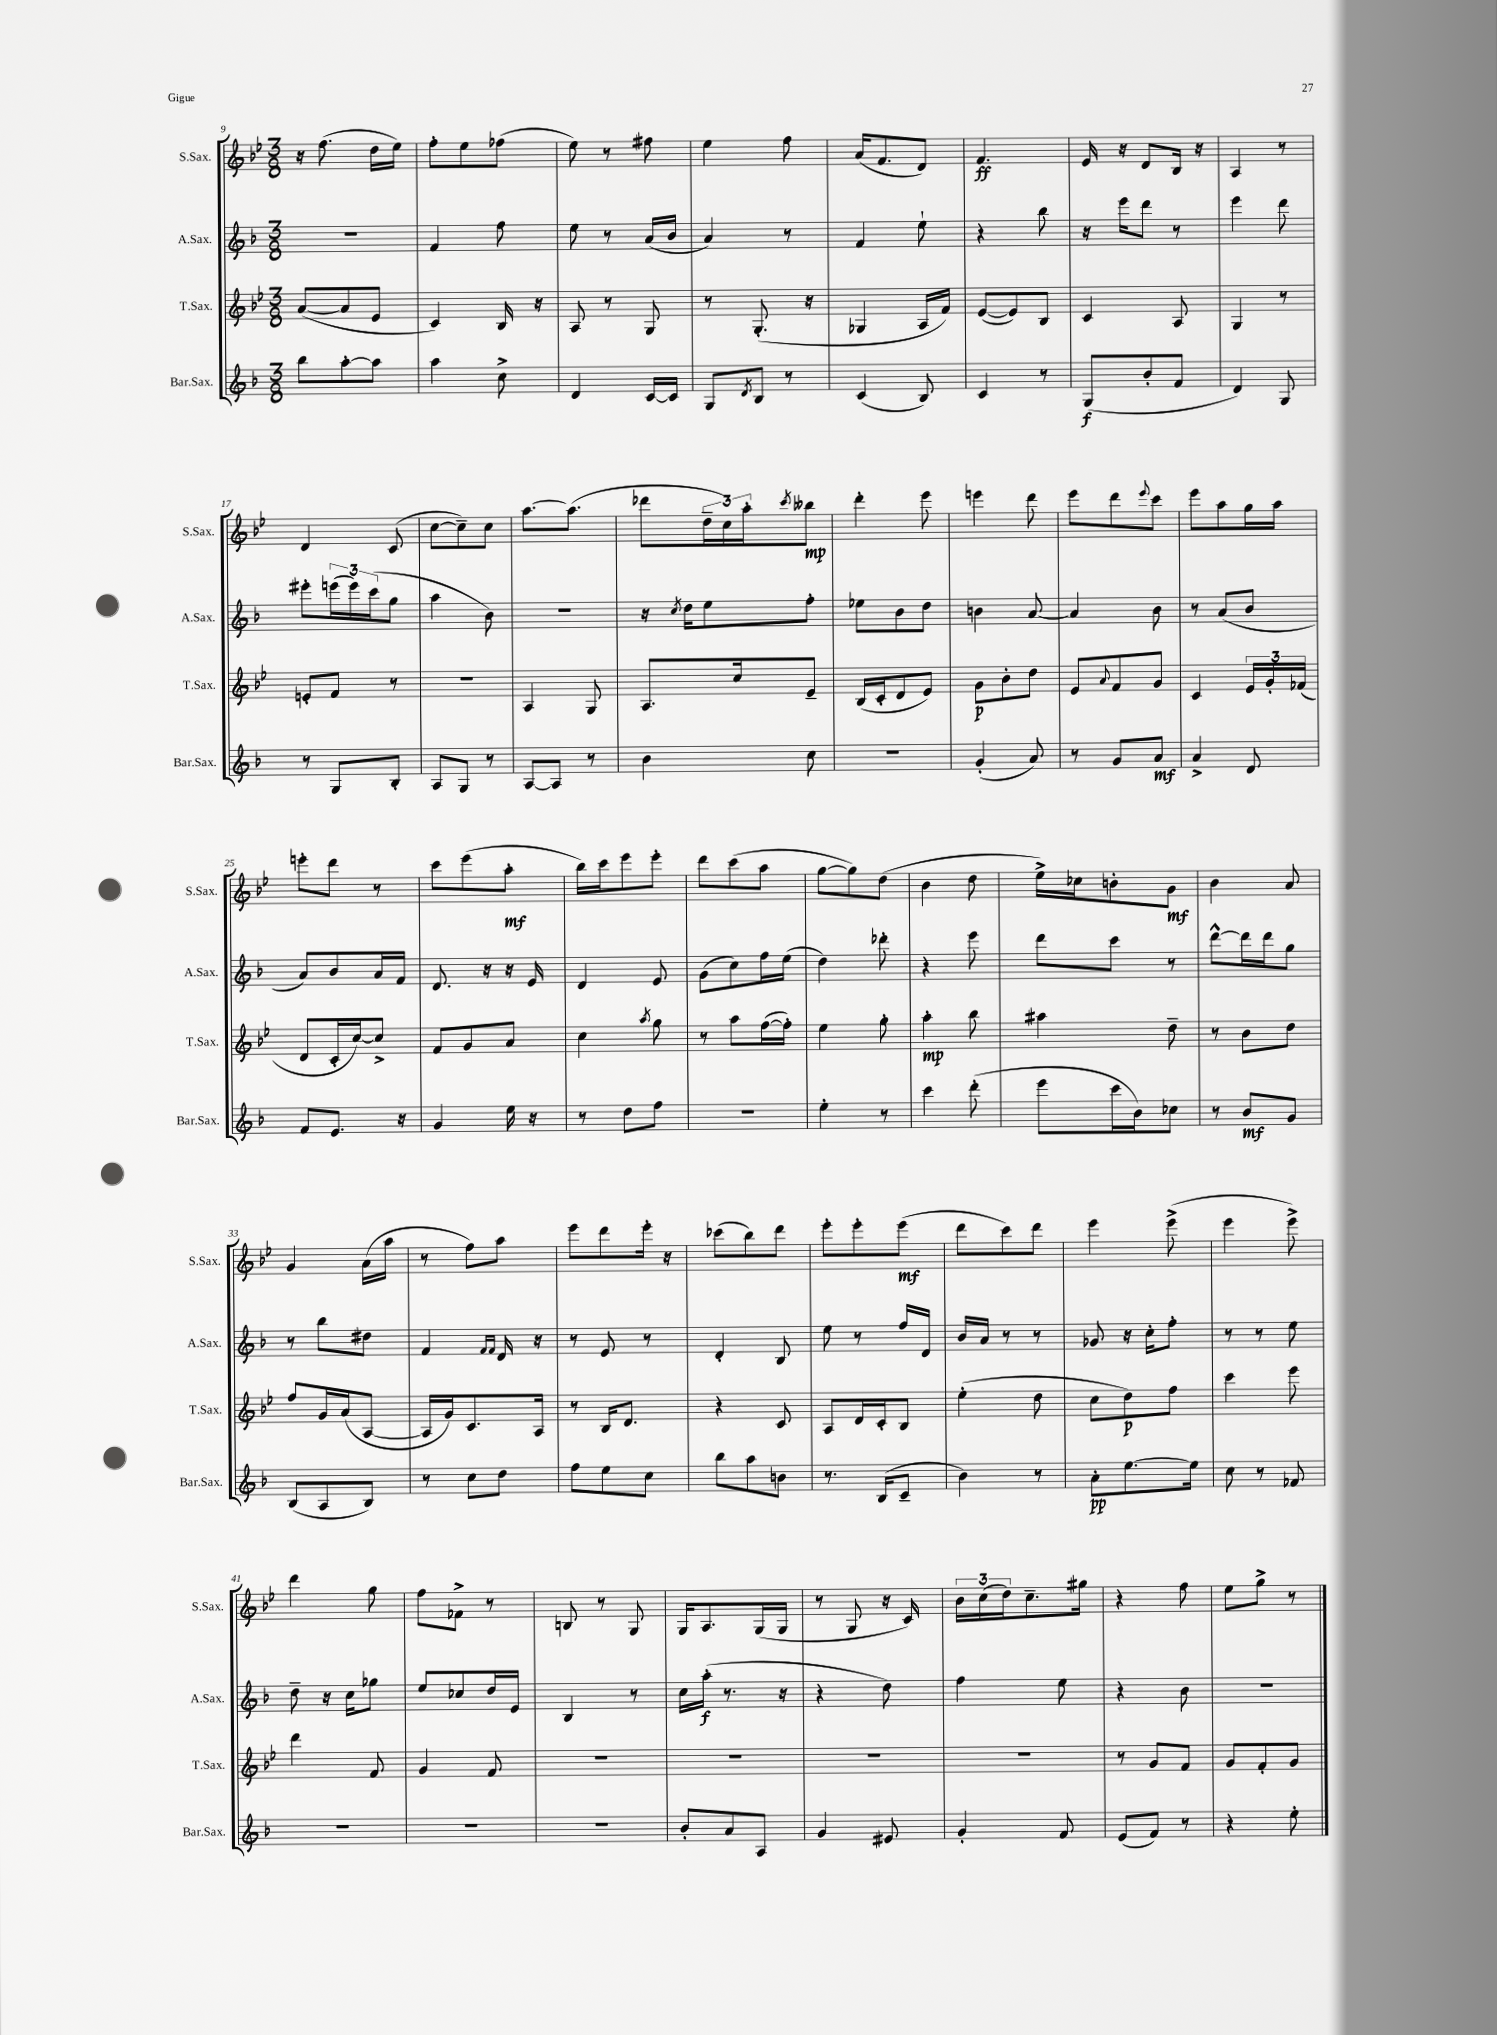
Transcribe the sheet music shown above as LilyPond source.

<<
\new StaffGroup <<
\new Staff = "s0" \with { instrumentName = "S.Sax." shortInstrumentName = "S.Sax." } {
    \clef treble \key bes \major \numericTimeSignature \time 3/8
    r16 f''8.( d''16 ees''16) |
    f''8-. ees''8 fes''8( |
    ees''8) r8 fis''8 |
    ees''4 f''8 |
    a'16( f'8. d'8) |
    f'4.\ff |
    ees'16 r16 d'8 bes16 r16 |
    a4 r8 |
    d'4 c'8( |
    c''8~ c''8--) c''8 |
    a''8.~ a''8.( |
    des'''8 \tuplet 3/2 { d''16-- c''16) a''16-. } \acciaccatura { c'''8 } beses''8\mp |
    d'''4-. ees'''8 |
    e'''4 d'''8 |
    ees'''8 d'''8 \appoggiatura { ees'''8 } c'''8 |
    ees'''8 a''8 g''16 a''16 |
    e'''8-. d'''8 r8 |
    c'''8 ees'''8( a''8-.\mf |
    bes''16) c'''16 ees'''8 ees'''8-. |
    d'''8 c'''8( a''8 |
    g''8~ g''8) d''8( |
    bes'4 d''8 |
    ees''16->) ces''16 b'8-. g'8\mf |
    bes'4 a'8 |
    g'4 a'16( a''16 |
    r8 f''8) a''8 |
    ees'''8 d'''8 ees'''16-. r16 |
    ces'''8( bes''8) d'''8 |
    ees'''8-. ees'''8-. ees'''8\mf( |
    d'''8 c'''8) d'''8 |
    ees'''4 ees'''8->( |
    ees'''4 ees'''8->) |
    d'''4 g''8 |
    f''8 fes'8-> r8 |
    b8 r8 g8 |
    g16 a8. g16( g16 |
    r8 g8 r16 c'16) |
    \tuplet 3/2 { bes'16 c''16( d''16) } c''8.-- gis''16 |
    r4 f''8 |
    ees''8 g''8-> r8 \bar "|." |
}
\new Staff = "s1" \with { instrumentName = "A.Sax." shortInstrumentName = "A.Sax." } {
    \clef treble \key f \major \numericTimeSignature \time 3/8
    r4. |
    f'4 f''8 |
    e''8 r8 a'16( bes'16 |
    a'4) r8 |
    f'4 e''8-! |
    r4 bes''8 |
    r16 e'''16 d'''8 r8 |
    e'''4 d'''8 |
    eis'''8-. \tuplet 3/2 { e'''16( e'''16) c'''16( } g''8 |
    a''4 bes'8) |
    R4. |
    r16 \acciaccatura { c''8 } d''16 e''8 f''8-. |
    ees''8 bes'8 d''8 |
    b'4 a'8~ |
    a'4 bes'8 |
    r8 a'8( bes'8 |
    a'8) bes'8 a'16 f'16 |
    d'8. r16 r16 e'16 |
    d'4 e'8 |
    g'8( c''8) f''16 e''16( |
    d''4) des'''8-. |
    r4 e'''8 |
    d'''8 c'''8 r8 |
    d'''8~-^ d'''16 d'''16 g''8 |
    r8 bes''8 dis''8 |
    f'4 \grace { f'16 f'16 } d'16 r16 |
    r8 e'8 r8 |
    d'4-. bes8 |
    e''8 r8 f''16 d'16 |
    bes'16 a'16 r8 r8 |
    ges'8 r16 c''16-. f''8-. |
    r8 r8 e''8 |
    d''8-- r16 c''16 ges''8 |
    e''8 ces''8 d''16 e'16 |
    bes4 r8 |
    c''16 a''16-.\f( r8. r16 |
    r4 d''8) |
    f''4 e''8 |
    r4 bes'8 |
    R4. \bar "|." |
}
\new Staff = "s2" \with { instrumentName = "T.Sax." shortInstrumentName = "T.Sax." } {
    \clef treble \key bes \major \numericTimeSignature \time 3/8
    a'8~( a'8 ees'8 |
    c'4) bes16 r16 |
    a8 r8 g8 |
    r8 g8.-.( r16 |
    ges4 a16 f'16) |
    ees'8~( ees'8) bes8 |
    c'4 a8 |
    g4 r8 |
    e'8-. f'8 r8 |
    R4. |
    a4 g8 |
    a8. c''16 ees'8-- |
    bes16( c'16-. d'8 ees'8) |
    g'8\p bes'8-. d''8 |
    ees'8 \appoggiatura { a'8 } f'8 g'8 |
    c'4 \tuplet 3/2 { ees'16 g'16-. fes'16( } |
    d'8 c'16-. c''16~) c''8-> |
    f'8 g'8 a'8 |
    c''4 \acciaccatura { a''8 } g''8 |
    r8 a''8 f''16~( f''16-.) |
    ees''4 g''8-. |
    a''4-.\mp bes''8 |
    ais''4 d''8-- |
    r8 bes'8 d''8 |
    f''8 g'16 a'16( a8~ |
    a16 g'16) c'8. a16 |
    r8 bes16 d'8. |
    r4 c'8 |
    a8 d'16 c'16-. bes8 |
    ees''4-.( d''8 |
    c''8 d''8\p) f''8 |
    c'''4 ees'''8 |
    d'''4 f'8 |
    g'4 f'8 |
    R4. |
    R4. |
    R4. |
    R4. |
    r8 g'8 f'8 |
    g'8 f'8-. g'8 \bar "|." |
}
\new Staff = "s3" \with { instrumentName = "Bar.Sax." shortInstrumentName = "Bar.Sax." } {
    \clef treble \key f \major \numericTimeSignature \time 3/8
    bes''8 a''8~-. a''8 |
    a''4 c''8-> |
    d'4 c'16~ c'16 |
    g8 \acciaccatura { d'8 } bes8 r8 |
    c'4( bes8) |
    c'4 r8 |
    g8\f( bes'8-. f'8 |
    d'4) g8 |
    r8 g8 bes8-. |
    a8 g8 r8 |
    a8~ a8 r8 |
    bes'4 c''8 |
    R4. |
    g'4-.( a'8) |
    r8 g'8 a'8\mf |
    a'4-> d'8 |
    f'8 e'8. r16 |
    g'4 e''16 r16 |
    r8 d''8 f''8 |
    R4. |
    e''4-. r8 |
    c'''4 d'''8-.( |
    e'''8 c'''16 bes'16) ces''8 |
    r8 bes'8\mf g'8 |
    bes8( a8 bes8) |
    r8 c''8 d''8 |
    f''8 e''8 c''8 |
    bes''8 a''8 b'8 |
    r8. bes16( c'8-- |
    bes'4) r8 |
    a'8-.\pp e''8.~ e''16 |
    c''8 r8 fes'8 |
    R4. |
    R4. |
    R4. |
    bes'8-. a'8 a8 |
    g'4 eis'8 |
    g'4-. f'8 |
    e'8( f'8) r8 |
    r4 e''8-. \bar "|." |
}
>>
>>
\layout { \context { \Score currentBarNumber = #9 } }
